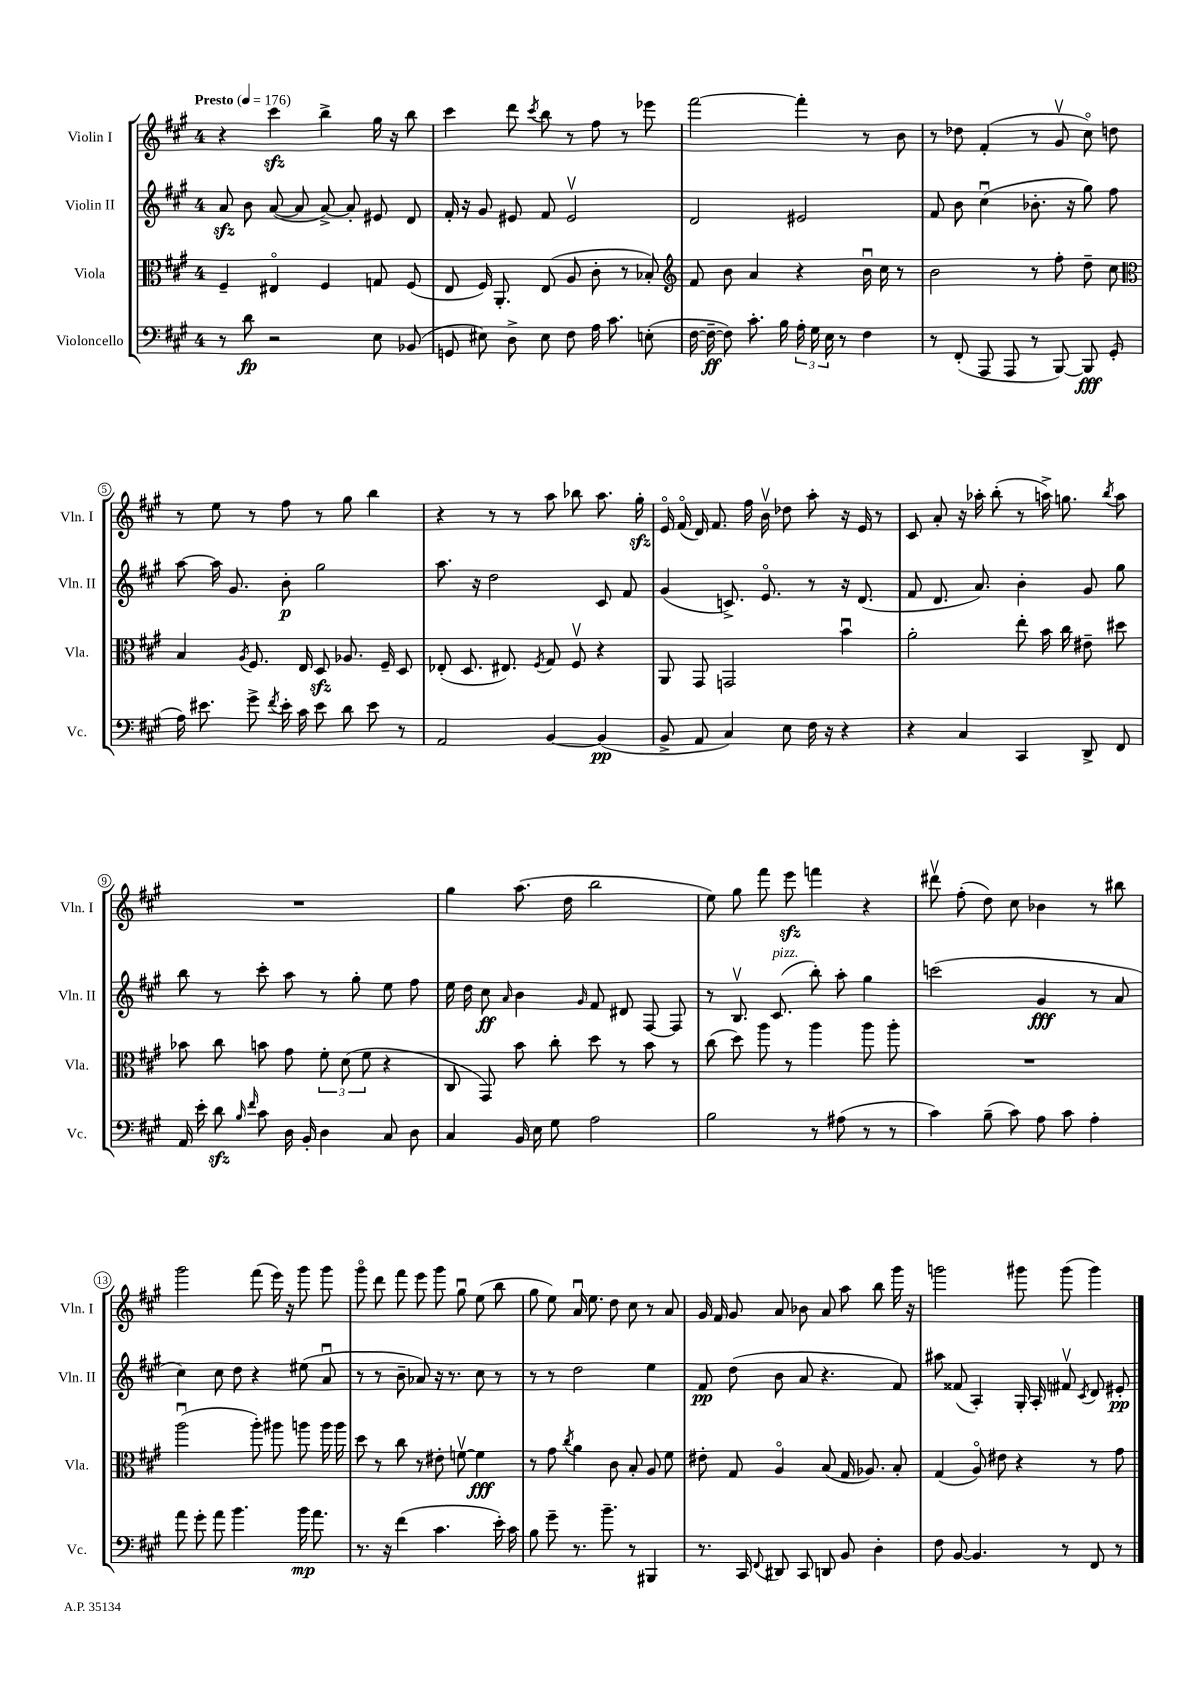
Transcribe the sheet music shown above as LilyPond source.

<<
\new StaffGroup <<
\new Staff = "s0" \with { instrumentName = "Violin I" shortInstrumentName = "Vln. I" } {
    \clef treble \key a \major \once \override Staff.TimeSignature.style = #'single-digit \time 4/4 \tempo "Presto" 4 = 176
    \autoBeamOff r4 cis'''4\sfz b''4-> gis''16 r16 b''8 |
    cis'''4 d'''8 \acciaccatura { cis'''8 } b''8 r8 fis''8 r8 ees'''8 |
    fis'''2~ fis'''4-. r8 b'8 |
    r8 des''8 fis'4-.( r8 gis'8\upbow cis''8\flageolet) d''8 |
    r8 e''8 r8 fis''8 r8 gis''8 b''4 |
    r4 r8 r8 a''8 bes''8 a''8. gis''16-.\sfz |
    e'16\flageolet fis'16\flageolet( d'16) fis'8. fis''16 b'16\upbow des''8 a''8-. r16 e'16 r8 |
    cis'8 a'8-. r16 aes''16-. b''8-.( r8 a''16->) g''8. \acciaccatura { b''8 } a''8 |
    R1 |
    gis''4 a''8.( d''16 b''2 |
    e''8) gis''8 fis'''8 e'''8\sfz f'''4 r4 |
    dis'''8\upbow fis''8-.( d''8) cis''8 bes'4 r8 bis''8 |
    gis'''2 fis'''8( e'''16) r16 gis'''8 gis'''8 |
    gis'''8\flageolet d'''8 fis'''8 e'''8 gis'''8 gis''8\downbow e''8( b''8 |
    gis''8 e''8) a'16\downbow e''8. d''8 cis''8 r8 a'8 |
    gis'16 fis'16 gis'8 a'8 bes'8 a'8 a''8 b''8 gis'''16 r16 |
    g'''2 gis'''8 gis'''8( gis'''4) \bar "|." |
}
\new Staff = "s1" \with { instrumentName = "Violin II" shortInstrumentName = "Vln. II" } {
    \clef treble \key a \major \once \override Staff.TimeSignature.style = #'single-digit \time 4/4
    \autoBeamOff a'8\sfz b'8 a'8~( a'8 a'8~->) a'8-. eis'8 d'8 |
    fis'16-. r16 gis'8 eis'8 fis'8 eis'2\upbow |
    d'2 eis'2 |
    fis'8 b'8 cis''4\downbow( bes'8.-. r16 gis''8) fis''8 |
    a''8~ a''16 gis'8. b'8-.\p gis''2 |
    a''8. r16 d''2 cis'8 fis'8 |
    gis'4( c'8.->) e'8.\flageolet r8 r16 d'8.( |
    fis'8 d'8. a'8.) b'4-. gis'8 gis''8 |
    b''8 r8 cis'''8-. a''8 r8 gis''8-. e''8 fis''8 |
    e''16 d''16 cis''8\ff \grace { a'16 } b'4 \grace { gis'16 } fis'8 dis'8 fis8~ fis8 |
    r8 b8.\upbow cis'8.^\markup { \italic "pizz." }( b''8-.) a''8-. gis''4 |
    c'''2( gis'4\fff r8 a'8 |
    cis''4) cis''8 d''8 r4 eis''8( a'8\downbow |
    r8 r8 b'8-- aes'8) r16 r8. cis''8 r8 |
    r8 r8 d''2 e''4 |
    fis'8\pp d''8( b'8 a'8 r4. fis'8) |
    ais''8 fisis'8( a4-.) gis16-. a16-. fis'8\upbow \acciaccatura { cis'8 } d'8 eis'8-.\pp \bar "|." |
}
\new Staff = "s2" \with { instrumentName = "Viola" shortInstrumentName = "Vla." } {
    \clef alto \key a \major \once \override Staff.TimeSignature.style = #'single-digit \time 4/4
    \autoBeamOff fis4-- eis4\flageolet fis4 g8 fis8( |
    e8 fis16) a,8.-. e8( a8 cis'8-. r8 bes8-.) |
    \clef treble fis'8 b'8 a'4 r4 b'16\downbow cis''16 r8 |
    b'2 r8 fis''8-. d''8-- cis''8 |
    \clef alto b4 \acciaccatura { a8 } fis8. e16 d8\sfz aes8. fis16-- d8 |
    ees8-.( d8. eis8.) \acciaccatura { fis8 } gis8 fis8\upbow r4 |
    a,8 gis,8 g,2 b'4\downbow |
    a'2-. e''8-. b'16 cis''16 eis'8-- dis''8 |
    bes'8 cis''8 b'8 gis'8 \tuplet 3/2 { fis'8-. d'8( fis'8 } r4 |
    cis8 gis,8) b'8 cis''8-. d''8 r8 b'8 r8 |
    cis''8( d''8) a''8 r8 a''4 a''8 a''8-. |
    R1 |
    a''2\downbow( a''8-.) ais''8 a''8 a''16 a''16 |
    d''8 r8 cis''8 r8 eis'8-. f'8~\upbow f'4\fff |
    r8 gis'8 \acciaccatura { cis''8 } a'4 cis'8 b8-. a8 fis'8 |
    eis'8-. gis8 a4\flageolet b8( gis16 aes8.) b8-. |
    gis4( a8\flageolet) eis'8 r4 r8 gis'8 \bar "|." |
}
\new Staff = "s3" \with { instrumentName = "Violoncello" shortInstrumentName = "Vc." } {
    \clef bass \key a \major \once \override Staff.TimeSignature.style = #'single-digit \time 4/4
    \autoBeamOff r8 d'8\fp r2 e8 bes,8( |
    g,8 eis8) d8-> eis8 fis8 a16 cis'8. e8-.( |
    fis16~ fis16~--\ff fis8) cis'8.-. b16 \tuplet 3/2 { a16-. gis16 e16 } r8 fis4 |
    r8 fis,8-.( a,,8 a,,8 r8 b,,8~) b,,8\fff gis,8-.( |
    a16) eis'8. gis'8-> \acciaccatura { fis'8 } eis'16-. cis'16 eis'8 d'8 eis'8 r8 |
    a,2 b,4~ b,4\pp( |
    b,8-> a,8 cis4) e8 fis16 r16 r4 |
    r4 cis4 cis,4 d,8-> fis,8 |
    a,16 e'16-. d'8\sfz \grace { b16 fis'16 } cis'8 d16 b,16-. d4 cis8 d8 |
    cis4 b,16 e16 gis8 a2 |
    b2 r8 ais8( r8 r8 |
    cis'4) b8--( cis'8) a8 cis'8 a4-. |
    a'8 gis'8-. a'8 b'4. b'16\mp a'8. |
    r8. r16 fis'4( cis'4. e'16-.) cis'16 |
    b8 gis'8-- r8. b'8.-- r8 bis,,4 |
    r8. cis,16 \appoggiatura { fis,8 } dis,8 cis,8 d,8 b,8 d4-. |
    fis8 b,8~ b,4. r8 fis,8 r8 \bar "|." |
}
>>
>>
\layout { \context { \Score \override BarNumber.stencil = #(make-stencil-circler 0.1 0.3 ly:text-interface::print) } }
